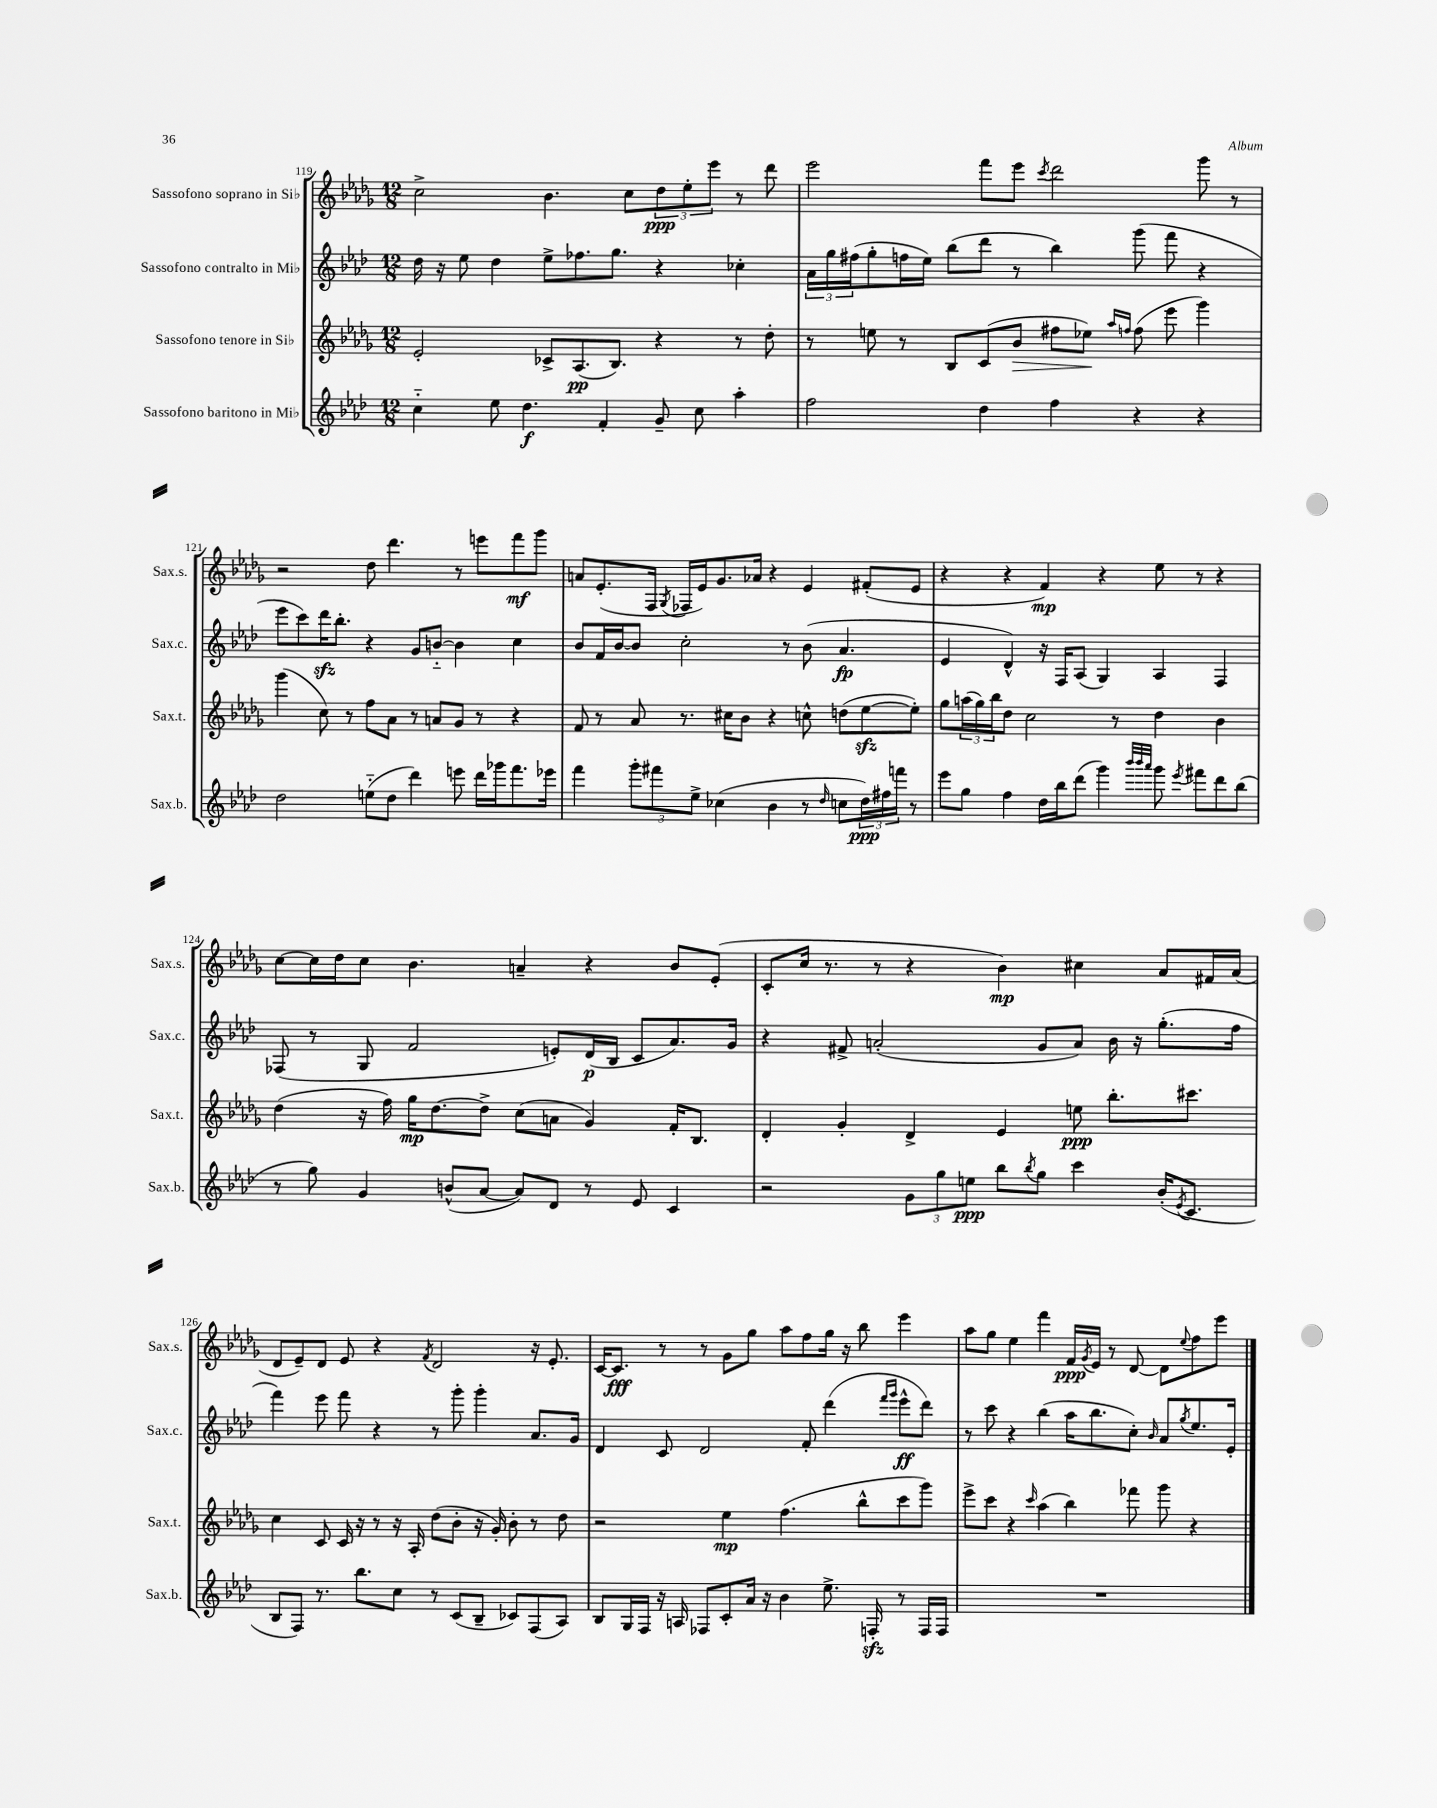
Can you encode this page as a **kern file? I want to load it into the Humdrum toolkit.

**kern	**kern	**kern	**kern
*staff4	*staff3	*staff2	*staff1
*clefG2	*clefG2	*clefG2	*clefG2
*k[b-e-a-d-]	*k[b-e-a-d-g-]	*k[b-e-a-d-]	*k[b-e-a-d-g-]
*M12/8	*M12/8	*M12/8	*M12/8
4cc'~\	2e-'/	16dd-\	2cc^\
.	.	16r	.
.	.	8ee-\	.
8ee-\	.	4dd-\	.
4.dd-\	.	.	.
.	8c-^/L	8ee-^\L	4.b-\
.	(8.A-/	8.ff-\	.
4f'/	.	.	.
.	8.B-/J)	8.gg\J	.
.	.	.	8cc\L
8g~/	4r	4r	12dd-\
.	.	.	12ee-'\
8cc\	.	.	.
.	.	.	12eee-\J
4aa-'\	8r	4cc-'\	8r
.	8dd-'\	.	8ddd-\
=	=	=	=
2ff\	8r	24a-\LL	2eee-\
.	.	24gg\	.
.	.	(24ff#\J	.
.	8ee\	8gg'\	.
.	8r	16ff\L	.
.	.	16ee-\JJ)	.
.	8B-/L	(8bb-\L	.
4dd-\	(8c/	8ddd-\J	8fff\L
.	8b-/J	8r	8eee-\J
.	.	.	8qccc/
4ff\	8ff#\L	4bb-\)	2ddd-\
.	8ee-\J)	.	.
.	16qqaa-/LL	.	.
.	16qqff/JJ	.	.
4r	(8ff\	(8ggg\	.
.	8eee-\	8fff\	.
4r	4ggg-\)	4r	8ggg-\
.	.	.	8r
=	=	=	=
2dd-\	(4ggg-\	8eee-\L	2r
.	.	8ccc\)	.
.	8cc\)	16ddd-\K	.
.	.	8.bb-'\J	.
.	8r	.	.
(8ee'~\L	8ff\L	4r	8dd-\
8dd-\J	8a-\J	.	4.ddd-\
4ddd-\)	8r	8g/L	.
.	8a/L	[8b'~/J	.
8eee\	8g-/J	4b\]	8r
16ddd-\LL	8r	.	8eee\L
16ggg-\J	.	.	.
8.fff\	4r	4cc\	8fff\
.	.	.	8ggg-\J
16eee-\Jk	.	.	.
=	=	=	=
4fff\	8f/	8b-/L	8a/L
.	8r	16f/L	(8.e-'/
.	.	[16b-/J	.
12ggg'\L	8a-/	8b-/]J	.
.	.	.	16F/Jk
12fff#\	.	.	.
.	.	.	8qG-/
.	8.r	2cc'\	16F-/LL
12ee-^\J	.	.	.
.	.	.	16e-/J)
(4cc-\	.	.	8.g-/
.	16cc#\LK	.	.
.	8b-\J	.	.
.	.	.	16a-/Jk
4b-\	4r	.	4r
.	.	8r	.
8r	8cc^^\	(8b-\	4e-/
16qqdd-/	.	.	.
8cc\L	(8dd\L	4.a-/	.
24dd-\L)	[8ee-\	.	(8f#'/L
24ff#\	.	.	.
24fff\JJ	.	.	.
8r	8ee-'\]J)	.	8e-/J
=	=	=	=
8eee-\L	8gg-\L	4e-/	4r
8gg\J	(24aa\L	.	.
.	24gg-\)	.	.
.	24bb-\J	.	.
4ff\	8dd-\J	4d-^^/)	4r
.	2cc\	.	.
16dd-\LL	.	16r	4f/)
16bb-\J	.	16F/LK	.
(8ddd-\J	.	(8A-/J	.
4ggg\)	.	4G/)	4r
.	8r	.	.
32qqbbb-/LLL	.	.	.
32qqbbb-/	.	.	.
32qqaaa-/JJJ	.	.	.
8ggg\	4dd-\	4A-/	8ee-\
8qeee-/	.	.	.
8fff#\L	.	.	8r
8ddd-\	4b-\	4F/	4r
(8bb-\J	.	.	.
=	=	=	=
8r	(4dd-\	(8F-/	[8cc\L
8gg\)	.	8r	16cc\]L
.	.	.	16dd-\J
4g/	16r	8G/	8cc\J
.	16ff\)	.	.
.	16gg-\LK	2f/	4.b-\
.	[8.dd-\	.	.
(8b^^/L	.	.	.
[8a-/J	8dd-^\]J	.	.
8a-/]L)	(8cc\L	.	4a~/
8d-/J	8a\J	8e'/L)	.
8r	4g-/)	(16d-/L	4r
.	.	16B-/JJ	.
8e-/	.	8c/L	.
4c/	16f'/LK	8.a-/)	8b-/L
.	8.B-/J	.	.
.	.	.	(8e-'/J
.	.	16g/Jk	.
=	=	=	=
2r	4d-'/	4r	8c'/L
.	.	.	16cc/Jk
.	.	.	8.r
.	4g-'/	8f#^/	.
.	.	(2a'/	8r
12g\L	4d-^/	.	4r
12gg\	.	.	.
12ee\J	.	.	.
8bb-\L	4e-/	.	4b-\)
8qbb-/	.	.	.
8gg\J	.	8g/L	.
4ccc\	8ee\	8a/J)	4cc#\
.	8.bb-'\L	16b-\	.
.	.	16r	.
(16b-'/LK	.	(8.gg'\L	8a-/L
8qe-/	.	.	.
8.c/J	8.ccc#\J	.	.
.	.	.	16f#/L
.	.	16ff\Jk	(16a-/JJ
=	=	=	=
8B-/L	4cc\	4fff\)	8d-/L
8F/J)	.	.	8e-~/)
8.r	8c/	8eee-\	8d-/J
.	16c/	8fff\	8e-/
8.bb-\L	16r	.	.
.	8r	4r	4r
8cc\J	16r	.	.
.	16A-'/	.	.
.	.	.	8qf/
8r	(8dd-\L	8r	2d-/
(8c/L	8b-'\J	8ggg'\	.
8B-~/J	16r	4ggg'\	.
.	16g-'/)	.	.
8c-/L)	8b-'\	.	.
(8F/	8r	8.a-/L	16r
.	.	.	8.e-'/
8A-/J)	8dd-\	.	.
.	.	16g/Jk	.
=	=	=	=
8B-/L	2r	4d-/	[16c/LK
.	.	.	8.c/]J
16G/L	.	.	.
16F/JJ	.	.	.
16r	.	8c/	8r
16A/	.	.	.
8F-/L	.	2d-/	8r
8c'/	4ee-\	.	8g-\L
16a-/Jk	.	.	8gg-\J
16r	.	.	.
4b-\	(4.ff\	.	8aa-\L
.	.	8f'/	8ff\
8.ee-^\	.	(4ddd-\	16gg-\Jk
.	.	.	16r
.	8bb-^^\L	.	8bb-\
16F'/	.	.	.
.	.	16qqfff/LL	.
.	.	16qqggg/JJ	.
8r	8ccc\	8eee-^^\L	4eee-\
16F/LL	8ggg-\J)	8ddd-\J)	.
16F/JJ	.	.	.
=	=	=	=
1.r	8eee-^\L	8r	8aa-\L
.	8ccc\J	8ccc\	8gg-\J
.	4r	4r	4ee-\
.	16qqccc/	.	.
.	(4aa-\	(4bb-\	4fff\
.	4bb-\)	16aa-\LK	16f/LL
.	.	.	8qg-/
.	.	8.bb-\	16e-/JJ
.	.	.	8r
.	8fff-\	8cc'\J)	[8d-/
.	.	16qqb-/	.
.	8ggg-\	8a-/L	8d-\]L
.	.	8qgg/	8qqee-/
.	4r	8.ee-/	8ff\
.	.	.	8eee-\J
.	.	16e-'/Jk	.
==	==	==	==
*-	*-	*-	*-
